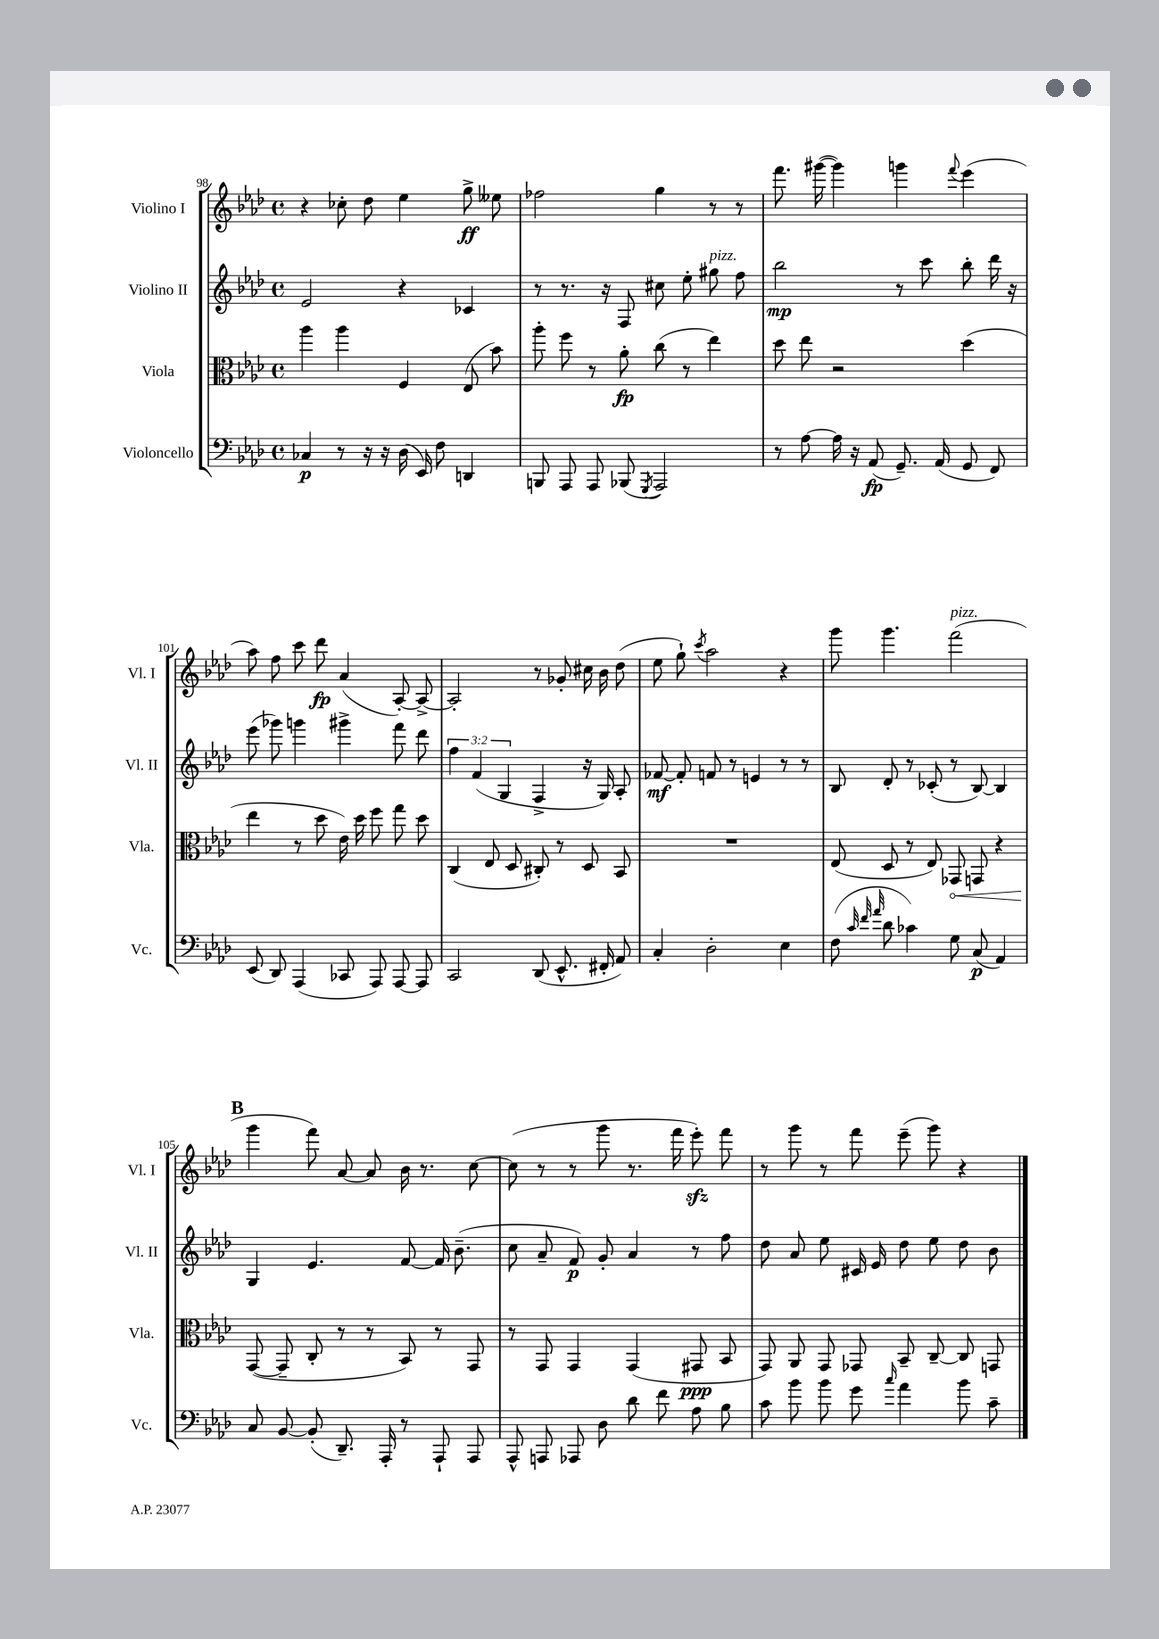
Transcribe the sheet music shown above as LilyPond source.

<<
\new StaffGroup <<
\new Staff = "s0" \with { instrumentName = "Violino I" shortInstrumentName = "Vl. I" } {
    \clef treble \key aes \major \defaultTimeSignature \time 4/4
    \autoBeamOff r4 ces''8-. des''8 ees''4 g''8->\ff eeses''8 |
    fes''2 g''4 r8 r8 |
    f'''8. gis'''16~( gis'''4) g'''4 \appoggiatura { f'''8 } ees'''4( |
    aes''8) f''8 c'''8 des'''8\fp aes'4( aes8~-.) aes8~-> |
    aes2-. r8 ges'8-. cis''16 bes'16 des''8( |
    ees''8 g''8-!) \acciaccatura { c'''8 } aes''2 r4 |
    g'''8 g'''4. f'''2^\markup { \italic "pizz." }( |
    \mark \markup { \bold "B" } g'''4 f'''8) aes'8~ aes'8 bes'16 r8. c''8~ |
    c''8( r8 r8 g'''8 r8. f'''16 ees'''8-.\sfz) f'''8 |
    r8 g'''8 r8 f'''8 ees'''8--( g'''8) r4 \bar "|." |
}
\new Staff = "s1" \with { instrumentName = "Violino II" shortInstrumentName = "Vl. II" } {
    \clef treble \key aes \major \defaultTimeSignature \time 4/4 \override Staff.TupletNumber.text = #tuplet-number::calc-fraction-text
    \autoBeamOff ees'2 r4 ces'4 |
    r8 r8. r16 f8 cis''8 ees''8-. gis''8^\markup { \italic "pizz." } f''8 |
    bes''2\mp r8 c'''8 bes''8-. des'''16 r16 |
    ees'''8( ges'''8) g'''4 gis'''4-> f'''8 des'''8 |
    \tuplet 3/2 { f''4 f'4( g4 } f4-> r16 g16) aes8-. |
    fes'8~\mf fes'8-. f'8 r8 e'4 r8 r8 |
    bes8 des'8-. r8 ces'8-.( r8 bes8~) bes4 |
    \mark \markup { \bold "B" } g4 ees'4. f'8~ f'16 bes'8.--( |
    c''8 aes'8-- f'8\p) g'8-. aes'4 r8 f''8 |
    des''8 aes'8 ees''8 cis'16 ees'16 des''8 ees''8 des''8 bes'8 \bar "|." |
}
\new Staff = "s2" \with { instrumentName = "Viola" shortInstrumentName = "Vla." } {
    \clef alto \key aes \major \defaultTimeSignature \time 4/4
    \autoBeamOff aes''4 aes''4 f4 ees8( bes'8) |
    aes''8-. f''8 r8 aes'8-.\fp c''8( r8 ees''4) |
    des''8 ees''8 r2 des''4( |
    ees''4 r8 des''8 ees'16) des''16 f''8 g''8 des''8 |
    c4( ees8 des8 cis8-.) r8 des8 bes,8 |
    R1 |
    ees8( des8 r8 ees8) \once \override Hairpin.circled-tip = ##t ges,8\< g,8 r4 |
    \mark \markup { \bold "B" } g,8~\!( g,8-- c8-. r8 r8 bes,8) r8 g,8 |
    r8 g,8 g,4 g,4( gis,8\ppp bes,8 |
    g,8) aes,8 g,8 ges,8 bes,8-- c8~-- c8 g,8 \bar "|." |
}
\new Staff = "s3" \with { instrumentName = "Violoncello" shortInstrumentName = "Vc." } {
    \clef bass \key aes \major \defaultTimeSignature \time 4/4
    \autoBeamOff ces4\p r8 r16 r16 des16( ees,16) f8 d,4 |
    b,,8 aes,,8 aes,,8 bes,,8( \acciaccatura { g,,8 } aes,,2) |
    r8 aes8~ aes16 r16 aes,8\fp( g,8.--) aes,16( g,8 f,8) |
    ees,8( des,8) aes,,4( ces,8 aes,,8) aes,,8~ aes,,8 |
    c,2 des,8( ees,8.-^ fis,16-. aes,8) |
    c4-. des2-. ees4 |
    f8( \grace { c'32 f'32 aes'32 } des'8 ces'4) g8 c8\p( aes,4) |
    \mark \markup { \bold "B" } c8 bes,8~ bes,8-.( des,8.--) aes,,16-. r8 aes,,8-! aes,,8 |
    aes,,8-^ a,,8 aes,,8 des8 des'8 f'8 aes8 bes8 |
    c'8 bes'8 bes'8 g'8 \grace { c''16 } aes'4 bes'8 c'8-- \bar "|." |
}
>>
>>
\layout { \context { \Score currentBarNumber = #98 } }
